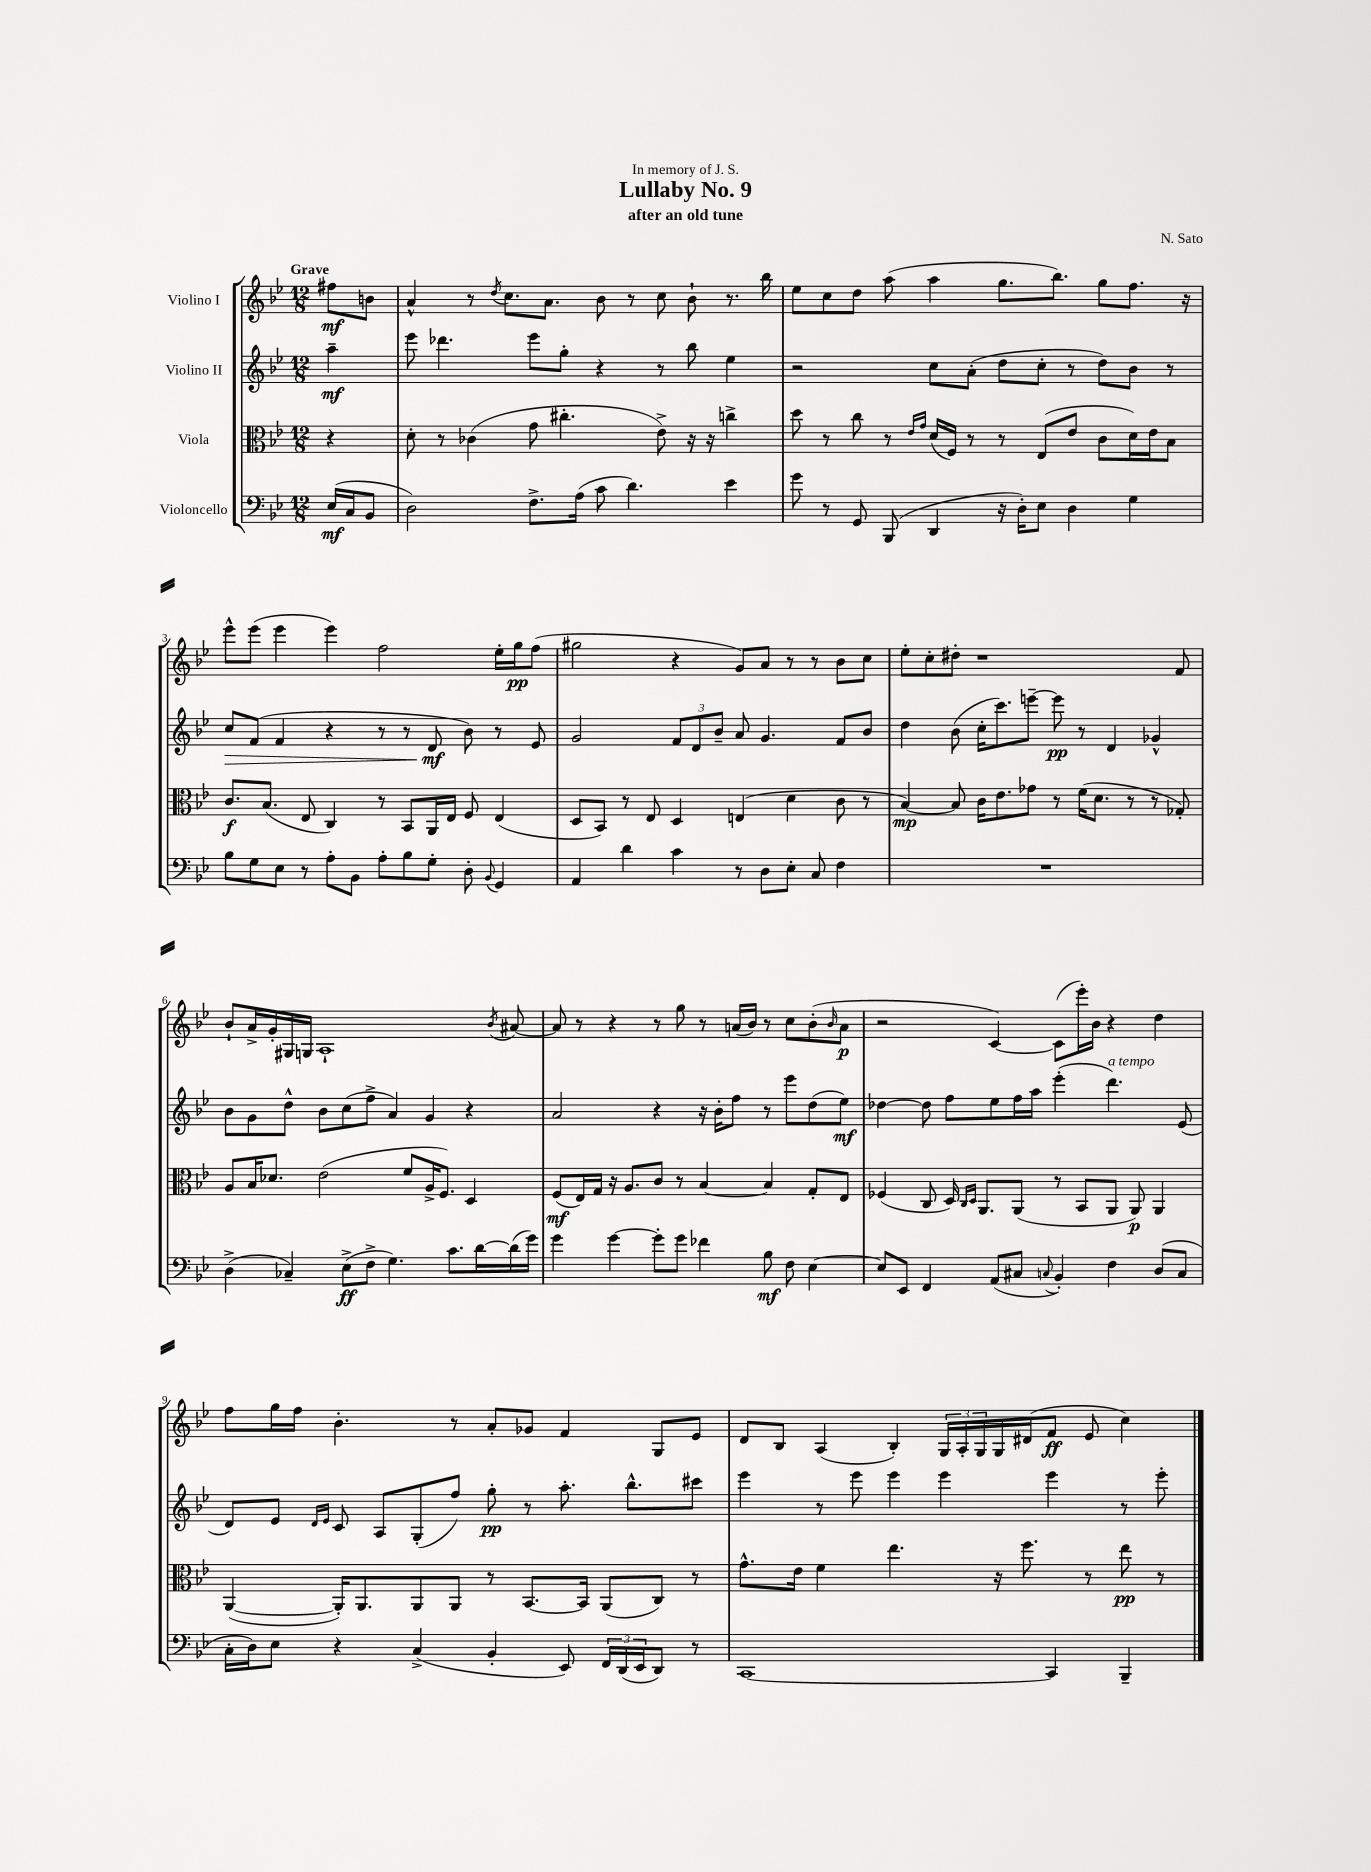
\header { title = "Lullaby No. 9" composer = "N. Sato" subtitle = "after an old tune" dedication = "In memory of J. S." }
<<
\new StaffGroup <<
\new Staff = "s0" \with { instrumentName = "Violino I" } {
    \clef treble \key bes \major \numericTimeSignature \time 12/8 \partial 4 \tempo "Grave"
    fis''8\mf b'8 |
    a'4-^ r8 \acciaccatura { d''8 } c''8. a'8. bes'8 r8 c''8 bes'8-! r8. bes''16 |
    ees''8 c''8 d''8 a''8( a''4 g''8. bes''8.) g''8 f''8. r16 |
    ees'''8-^ ees'''8( ees'''4 ees'''4) f''2 ees''16-. g''16\pp f''8( |
    gis''2 r4 g'8) a'8 r8 r8 bes'8 c''8 |
    ees''8-. c''8-. dis''8-. r1 f'8 |
    bes'8-! a'16-> g'16-. gis16 g16 a1-! \acciaccatura { bes'8 } ais'8~ |
    ais'8 r8 r4 r8 g''8 r8 a'16( bes'16) r8 c''8 bes'8-.( \grace { bes'16 } a'8\p |
    r2 c'4~) c'8( ees'''16-.) bes'16 r4 d''4 |
    f''8 g''16 f''16 bes'4.-. r8 a'8-. ges'8 f'4 g8 ees'8 |
    d'8 bes8 a4( bes4-.) \tuplet 3/2 { g16 a16-. g16 } g16 dis'16( f'8\ff ees'8 c''4) \bar "|." |
}
\new Staff = "s1" \with { instrumentName = "Violino II" } {
    \clef treble \key bes \major \numericTimeSignature \time 12/8 \partial 4
    a''4--\mf |
    ees'''8 des'''4. ees'''8 g''8-. r4 r8 bes''8 ees''4 |
    r2 c''8 a'8-.( d''8 c''8-. r8 d''8) bes'8 r8 |
    c''8\> f'8( f'4 r4 r8 r8 d'8\mf\! bes'8) r8 ees'8 |
    g'2 \tuplet 3/2 { f'8 d'8 bes'8-- } a'8 g'4. f'8 bes'8 |
    d''4 bes'8( c''16-. c'''8.) e'''8~-- e'''8\pp r8 d'4 ges'4-^ |
    bes'8 g'8 d''8-^ bes'8 c''8( f''8-> a'4) g'4 r4 |
    a'2 r4 r16 bes'16-. f''8 r8 ees'''8 d''8( ees''8\mf) |
    des''4~ des''8 f''8 ees''8 f''16 a''16 ees'''4-.( d'''4.^\markup { \italic "a tempo" }) ees'8( |
    d'8) ees'8 \grace { d'16 ees'16 } c'8 a8 g8-.( f''8) g''8-.\pp r8 a''8.-. bes''8.-^ cis'''8 |
    ees'''4 r8 ees'''8 ees'''4 ees'''4 ees'''4 r8 ees'''8-. \bar "|." |
}
\new Staff = "s2" \with { instrumentName = "Viola" } {
    \clef alto \key bes \major \numericTimeSignature \time 12/8 \partial 4
    r4 |
    d'8-. r8 ces'4( g'8 cis''4.-. ees'8->) r16 r16 c''4-> |
    d''8 r8 c''8 r8 \grace { ees'16 g'16 } d'16( f16) r8 r8 ees8( ees'8 c'8 d'16) ees'16 bes8 |
    c'8.\f bes8.( ees8 c4) r8 bes,8 a,16 ees16 f8 ees4( |
    d8 bes,8) r8 ees8 d4 e4( d'4 c'8 r8 |
    bes4~\mp) bes8 c'16 ees'8. ges'8 r8 f'16( d'8. r8 r8 ges8-.) |
    a8 bes16 des'8. ees'2( f'8 a16-> f8.) d4 |
    f8\mf( ees16) g16 r16 a8. c'8 r8 bes4~ bes4 g8-. ees8 |
    fes4( c8 d16) \grace { c16 d16 } a,8. a,8( r8 bes,8 a,8 a,8\p) a,4 |
    a,4~( a,16-.) a,8. a,8 a,8 r8 bes,8.~ bes,16 a,8( c8) r8 |
    g'8.-^ ees'16 f'4 ees''4. r16 f''8. r8 ees''8\pp r8 \bar "|." |
}
\new Staff = "s3" \with { instrumentName = "Violoncello" } {
    \clef bass \key bes \major \numericTimeSignature \time 12/8 \partial 4
    ees16\mf( c16 bes,8 |
    d2) f8.-> a16( c'8 d'4.) ees'4 |
    g'8 r8 g,8 bes,,8( d,4 r16 d16-.) ees8 d4 g4 |
    bes8 g8 ees8 r8 a8-. bes,8 a8-. bes8 g8-. d8-. \appoggiatura { bes,8 } g,4 |
    a,4 d'4 c'4 r8 d8 ees8-. c8 f4 |
    R1. |
    d4->( ces4--) ees8->\ff( f8-> g4.) c'8. d'16~ d'16( g'16) |
    g'4 g'4~ g'8-. g'8 fes'4 bes8\mf f8 ees4~ |
    ees8 ees,8 f,4 a,8( cis8 \appoggiatura { c8 } bes,4-.) f4 d8( c8 |
    c16-. d16) ees8 r4 c4->( bes,4-. ees,8) \tuplet 3/2 { f,16 d,16( ees,16 } d,8) r8 |
    c,1~ c,4 bes,,4-- \bar "|." |
}
>>
>>
